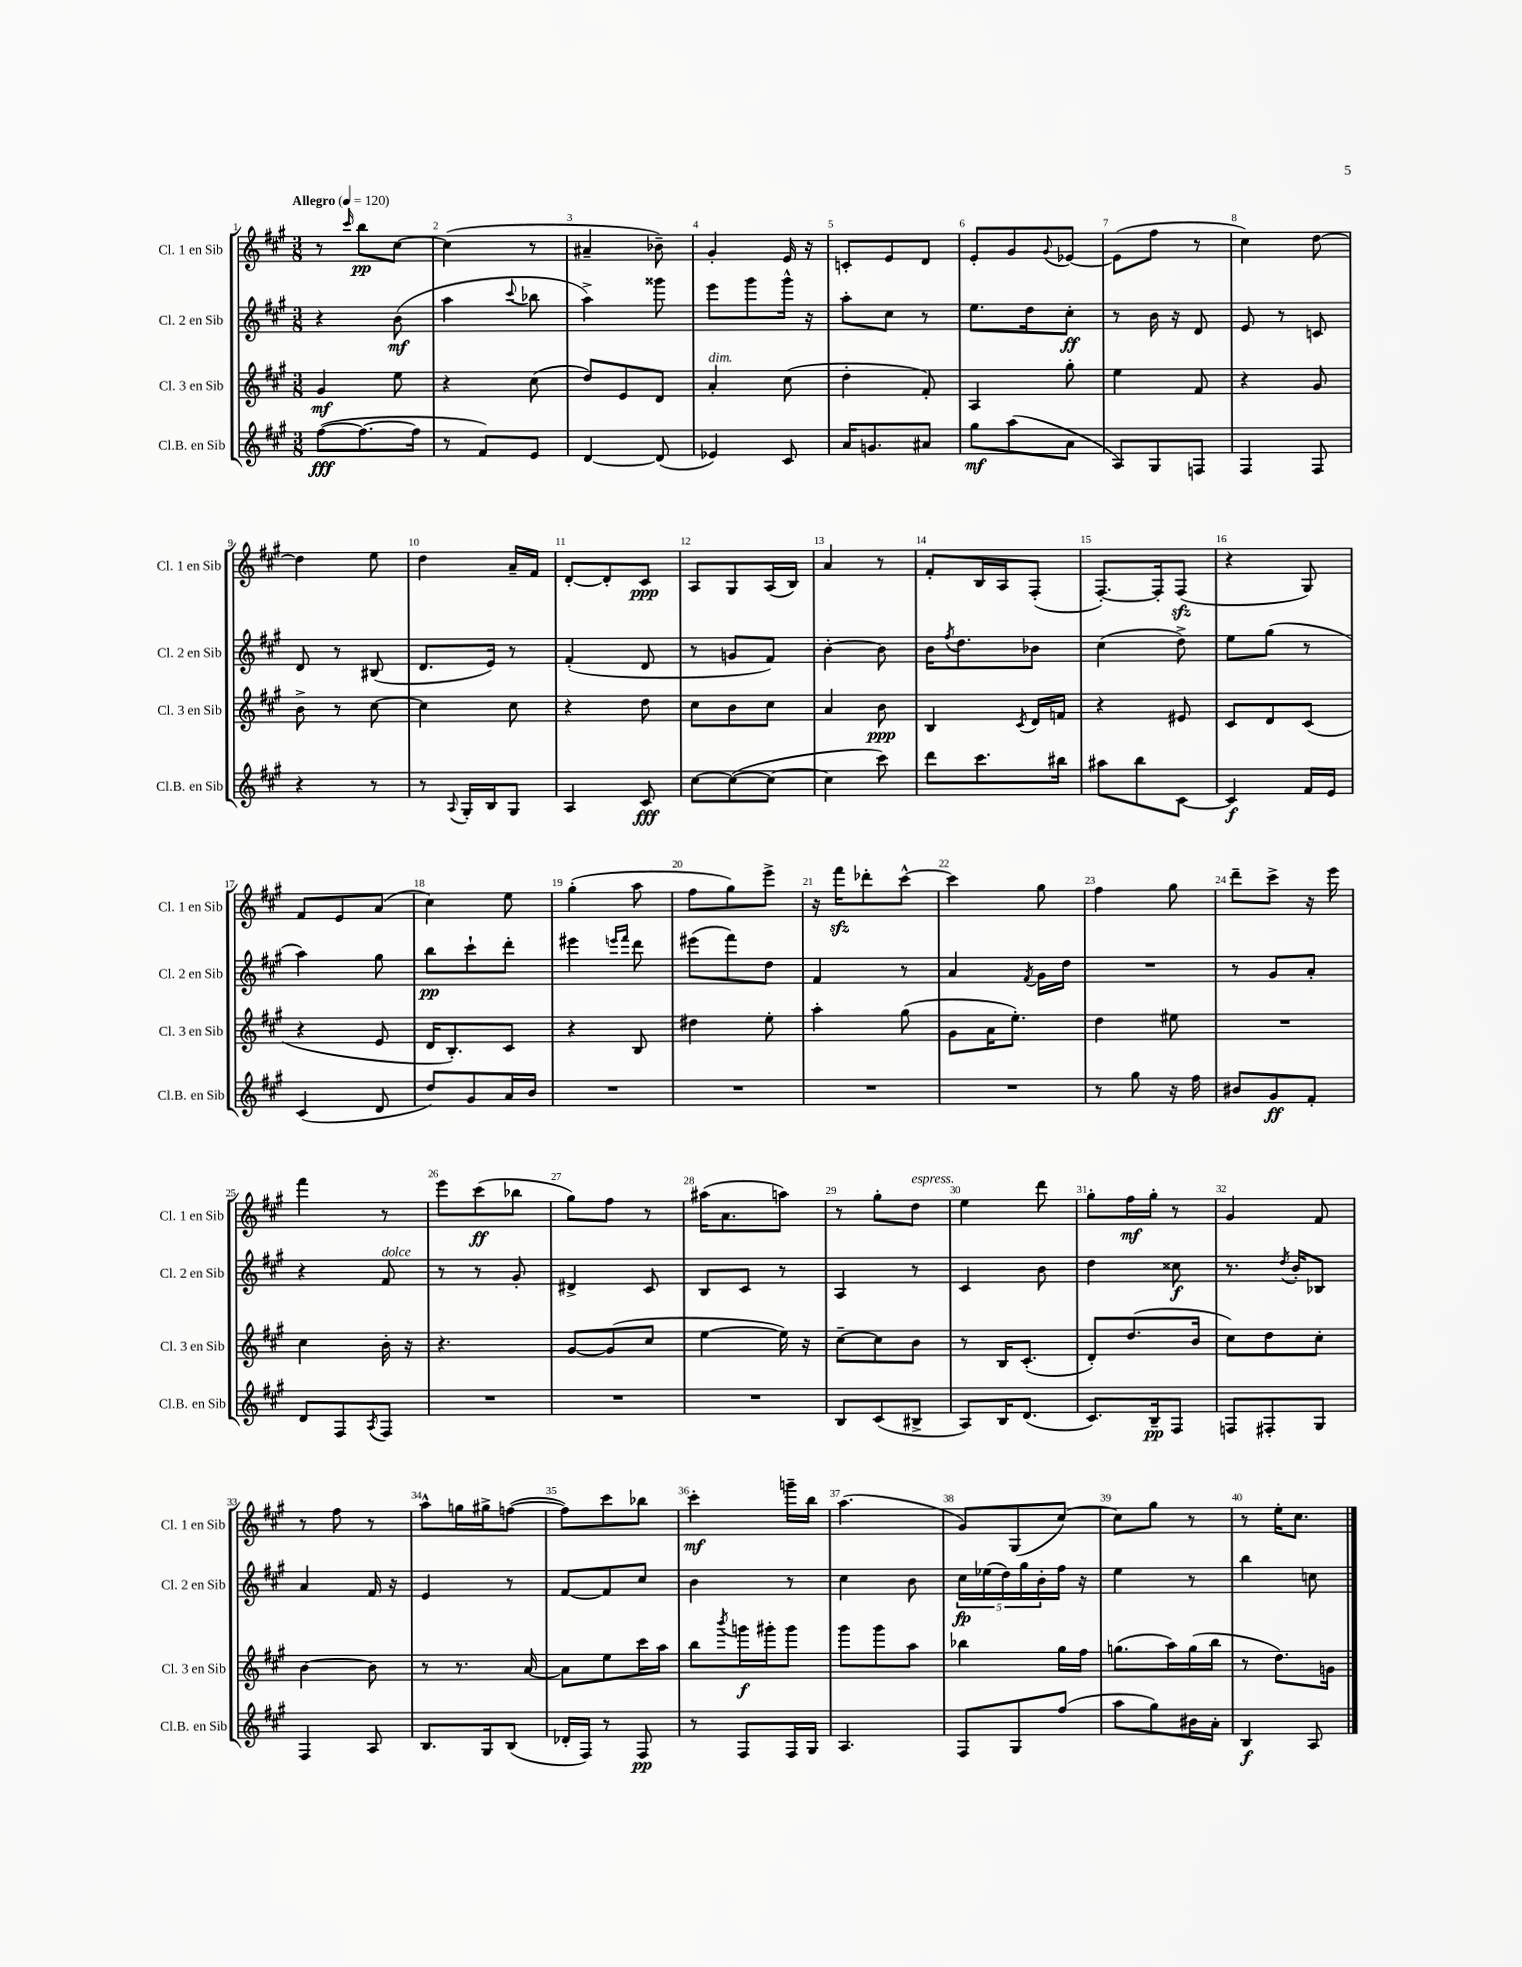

**kern	**dynam	**kern	**dynam	**kern	**dynam	**kern	**dynam
*part4	*part4	*part3	*part3	*part2	*part2	*part1	*part1
*staff4	*staff4	*staff3	*staff3	*staff2	*staff2	*staff1	*staff1
*I"Cl.B. en Sib	*	*I"Cl. 3 en Sib	*	*I"Cl. 2 en Sib	*	*I"Cl. 1 en Sib	*
*I'Cl.B. en Sib	*	*I'Cl. 3 en Sib	*	*I'Cl. 2 en Sib	*	*I'Cl. 1 en Sib	*
*clefG2	*	*clefG2	*	*clefG2	*	*clefG2	*
*k[f#c#g#]	*	*k[f#c#g#]	*	*k[f#c#g#]	*	*k[f#c#g#]	*
*M3/8	*	*M3/8	*	*M3/8	*	*M3/8	*
*MM120	*	*MM120	*	*MM120	*	*MM120	*
=1	=1	=1	=1	=1	=1	=1	=1
!	!	!	!	!	!	!LO:TX:a:B:t=Allegro	!
([8ff#\L	fff	4g#/	mf	4r	.	8r	.
.	.	.	.	.	.	16qqccc#/	.
8.ff#\_	.	.	.	.	.	8bb\L	pp
.	.	8ee\	.	(8b\	mf	[8cc#\J	.
16ff#\Jk]	.	.	.	.	.	.	.
=2	=2	=2	=2	=2	=2	=2	=2
8r	.	4r	.	4aa\	.	(4cc#\]	.
8f#/L)	.	.	.	.	.	.	.
.	.	.	.	8qqccc#/	.	.	.
8e/J	.	(8cc#\	.	8bb-X\	.	8r	.
=3	=3	=3	=3	=3	=3	=3	=3
[4d/	.	8dd/L)	.	4aa^\)	.	4a#X~/	.
.	.	8e/	.	.	.	.	.
(8d/]	.	8d/J	.	8ggg##X\	.	8b-X~\)	.
=4	=4	=4	=4	=4	=4	=4	=4
!	!	!LO:TX:a:i:t=dim.	!	!	!	!	!
4e-X/)	.	4a'/	.	8eee\L	.	4g#'/	.
.	.	.	.	8ggg#\	.	.	.
8c#/	.	(8cc#\	.	16ggg#^^\Jk	.	16e/	.
.	.	.	.	16r	.	16r	.
=5	=5	=5	=5	=5	=5	=5	=5
16a/KL	.	4dd'\	.	8aa'\L	.	8cn'/L	.
8.gn/	.	.	.	.	.	.	.
.	.	.	.	8cc#\J	.	8e/	.
8a#X/J	.	8f#'/)	.	8r	.	8d/J	.
=6	=6	=6	=6	=6	=6	=6	=6
8gg#\L	mf	4A/	.	8.ee\L	.	8e'/L	.
(8aa\	.	.	.	.	.	8g#/	.
.	.	.	.	16dd\k	.	.	.
.	.	.	.	.	.	8qqg#/	.
8a\J	.	8gg#'\	.	8cc#'\J	ff	[8e-X/J	.
=7	=7	=7	=7	=7	=7	=7	=7
8A/L)	.	4ee\	.	8r	.	(8e-\L]	.
8G#/	.	.	.	16b\	.	8ff#\J	.
.	.	.	.	16r	.	.	.
8Fn/J	.	8f#/	.	8d/	.	8r	.
=8	=8	=8	=8	=8	=8	=8	=8
4F#/	.	4r	.	8e/	.	4cc#\)	.
.	.	.	.	8r	.	.	.
8F#/	.	8g#/	.	8cn/	.	[8dd\	.
!!LO:LB:g=z
=9	=9	=9	=9	=9	=9	=9	=9
4r	.	8b^\	.	8d/	.	4dd\]	.
.	.	8r	.	8r	.	.	.
8r	.	[8cc#\	.	(8B#X/	.	8ee\	.
=10	=10	=10	=10	=10	=10	=10	=10
8r	.	4cc#\]	.	8.d/L	.	4dd\	.
8qqA/	.	.	.	.	.	.	.
16G#'/LL	.	.	.	.	.	.	.
16B/J	.	.	.	16e/Jk)	.	.	.
8G#/J	.	8cc#\	.	8r	.	16a~/LL	.
.	.	.	.	.	.	16f#/JJ	.
=11	=11	=11	=11	=11	=11	=11	=11
4A/	.	4r	.	(4f#'/	.	[8d'/L	.
.	.	.	.	.	.	8d'/]	.
8c#/	fff	8dd\	.	8d/	.	8c#/J	ppp
=12	=12	=12	=12	=12	=12	=12	=12
[8cc#\L	.	8cc#\L	.	8r	.	8A/L	.
(8cc#\_	.	8b\	.	8gn/L	.	8G#/	.
8cc#\J_	.	8cc#\J	.	8f#/J)	.	(16A/L	.
.	.	.	.	.	.	16B/JJ)	.
=13	=13	=13	=13	=13	=13	=13	=13
4cc#\]	.	4a/	.	[4b'\	.	4a/	.
8ccc#\)	.	8b\	ppp	8b\]	.	8r	.
=14	=14	=14	=14	=14	=14	=14	=14
8ddd\L	.	4B/	.	16b\KL	.	8f#'/L	.
.	.	.	.	8qff#/	.	.	.
.	.	.	.	8.dd\	.	.	.
8.ccc#\	.	.	.	.	.	16B/L	.
.	.	.	.	.	.	16A/J	.
.	.	8qc#/	.	.	.	.	.
.	.	16d/LL	.	8b-X\J	.	(8F#'/J	.
16bb#X\Jk	.	16fn/JJ	.	.	.	.	.
=15	=15	=15	=15	=15	=15	=15	=15
8aa#X\L	.	4r	.	(4cc#\	.	[8.F#'/L)	.
8bb\	.	.	.	.	.	.	.
.	.	.	.	.	.	16F#'/k]	.
[8c#\J	.	8e#X/	.	8dd^\)	.	(8F#zz/J	.
=16	=16	=16	=16	=16	=16	=16	=16
4c#/]	f	8c#/L	.	8ee\L	.	4r	.
.	.	8d/	.	(8gg#\J	.	.	.
16f#/LL	.	(8c#/J	.	8r	.	8G#/)	.
16e/JJ	.	.	.	.	.	.	.
!!LO:LB:g=z
=17	=17	=17	=17	=17	=17	=17	=17
(4c#/	.	4r	.	4aa\)	.	8f#/L	.
.	.	.	.	.	.	8e/	.
8d/	.	8e/	.	8gg#\	.	(8a/J	.
=18	=18	=18	=18	=18	=18	=18	=18
8dd/L)	.	16d/KL	.	8bb\L	pp	4cc#\)	.
.	.	8.B'/)	.	.	.	.	.
8g#/	.	.	.	8ccc#`\	.	.	.
16a/L	.	8c#/J	.	8ddd'\J	.	8ee\	.
16b/JJ	.	.	.	.	.	.	.
=19	=19	=19	=19	=19	=19	=19	=19
4.r	.	4r	.	4eee#X\	.	(4gg#'\	.
.	.	.	.	16qqeeen/LL	.	.	.
.	.	.	.	16qqfff#/JJ	.	.	.
.	.	8B/	.	8ddd\	.	8aa\	.
=20	=20	=20	=20	=20	=20	=20	=20
4.r	.	4dd#X\	.	(8eee#X\L	.	8ff#\L	.
.	.	.	.	8fff#\)	.	8gg#\)	.
.	.	8ee'\	.	8dd\J	.	8eee^\J	.
=21	=21	=21	=21	=21	=21	=21	=21
4.r	.	4aa'\	.	4f#/	.	16r	.
.	.	.	.	.	.	16fff#zz\KL	.
.	.	.	.	.	.	8ddd-X'\	.
.	.	(8gg#\	.	8r	.	[8ccc#^^\J	.
=22	=22	=22	=22	=22	=22	=22	=22
4.r	.	8g#\L	.	4a/	.	4ccc#\]	.
.	.	16a\K	.	.	.	.	.
.	.	8.ee'\J)	.	.	.	.	.
.	.	.	.	8qf#/	.	.	.
.	.	.	.	16g#\LL	.	8gg#\	.
.	.	.	.	16dd\JJ	.	.	.
=23	=23	=23	=23	=23	=23	=23	=23
8r	.	4dd\	.	4.r	.	4ff#\	.
8gg#\	.	.	.	.	.	.	.
16r	.	8ee#X\	.	.	.	8gg#\	.
16ff#\	.	.	.	.	.	.	.
=24	=24	=24	=24	=24	=24	=24	=24
8b#X/L	.	4.r	.	8r	.	8ddd~\L	.
8g#/	ff	.	.	8g#/L	.	8ccc#^\J	.
8f#'/J	.	.	.	8a'/J	.	16r	.
.	.	.	.	.	.	16eee\	.
!!LO:LB:g=z
=25	=25	=25	=25	=25	=25	=25	=25
8d/L	.	4cc#\	.	4r	.	4fff#\	.
8F#/	.	.	.	.	.	.	.
8qA/	.	.	.	.	.	.	.
!	!	!	!	!LO:TX:a:i:t=dolce	!	!	!
8F#/J	.	16b'\	.	8f#/	.	8r	.
.	.	16r	.	.	.	.	.
=26	=26	=26	=26	=26	=26	=26	=26
4.r	.	4.r	.	8r	.	8eee\L	.
.	.	.	.	8r	.	(8ccc#\	ff
.	.	.	.	8g#'/	.	8bb-X\J	.
=27	=27	=27	=27	=27	=27	=27	=27
4.r	.	[8g#/L	.	4d#X^/	.	8gg#\L)	.
.	.	(8g#/]	.	.	.	8ff#\J	.
.	.	8cc#/J	.	8c#/	.	8r	.
=28	=28	=28	=28	=28	=28	=28	=28
4.r	.	[4ee\	.	8B/L	.	(16aa#X\KL	.
.	.	.	.	.	.	8.a\	.
.	.	.	.	8c#/J	.	.	.
.	.	16ee\])	.	8r	.	8aan\J)	.
.	.	16r	.	.	.	.	.
=29	=29	=29	=29	=29	=29	=29	=29
8B/L	.	[8cc#~\L	.	4A/	.	8r	.
(8c#/	.	8cc#\]	.	.	.	8gg#'\L	.
!	!	!	!	!	!	!LO:TX:a:i:t=espress.	!
8B#X^/J	.	8b\J	.	8r	.	8dd\J	.
=30	=30	=30	=30	=30	=30	=30	=30
8A/L)	.	8r	.	4c#/	.	4ee\	.
16B/K	.	16B/KL	.	.	.	.	.
(8.d/J	.	(8.c#'/J	.	.	.	.	.
.	.	.	.	8b\	.	8ddd\	.
=31	=31	=31	=31	=31	=31	=31	=31
8.c#/L)	.	8d'/L)	.	4dd\	.	8gg#'\L	.
.	.	(8.dd/	.	.	.	16ff#\L	mf
16B~/k	pp	.	.	.	.	16gg#'\JJ	.
8F#/J	.	.	.	8cc##X\	f	8r	.
.	.	16b/Jk	.	.	.	.	.
=32	=32	=32	=32	=32	=32	=32	=32
8Fn/L	.	8cc#\L)	.	8.r	.	4g#/	.
8F#X'/	.	8dd\	.	.	.	.	.
.	.	.	.	8qdd/	.	.	.
.	.	.	.	16b'/KL	.	.	.
8G#/J	.	8cc#'\J	.	8B-X/J	.	8f#/	.
!!LO:LB:g=z
=33	=33	=33	=33	=33	=33	=33	=33
4F#/	.	[4b\	.	4a/	.	8r	.
.	.	.	.	.	.	8ff#\	.
8A/	.	8b\]	.	16f#/	.	8r	.
.	.	.	.	16r	.	.	.
=34	=34	=34	=34	=34	=34	=34	=34
8.B/L	.	8r	.	4e/	.	8aa^^\L	.
.	.	8.r	.	.	.	16ggn\L	.
16G#/k	.	.	.	.	.	16gg#X^\J	.
(8B/J	.	.	.	8r	.	([8ffn\J	.
.	.	[16a/	.	.	.	.	.
=35	=35	=35	=35	=35	=35	=35	=35
16d-X'/LL	.	8a\L]	.	[8f#/L	.	8ff\L])	.
16F#/JJ)	.	.	.	.	.	.	.
8r	.	8ee\	.	8f#/]	.	8ccc#\	.
8F#/	pp	16ccc#\L	.	8cc#/J	.	8bb-X\J	.
.	.	16aa\JJ	.	.	.	.	.
=36	=36	=36	=36	=36	=36	=36	=36
8r	.	8bb\L	.	4b\	.	4ccc#'\	mf
.	.	8qbbb/	.	.	.	.	.
8F#/L	.	16gggn\L	f	.	.	.	.
.	.	16ggg#X'\J	.	.	.	.	.
16F#/L	.	8ggg#\J	.	8r	.	16gggn~\LL	.
16G#/JJ	.	.	.	.	.	16bb\JJ	.
=37	=37	=37	=37	=37	=37	=37	=37
4.A/	.	8ggg#\L	.	4cc#\	.	(4.aa\	.
.	.	8ggg#\	.	.	.	.	.
.	.	8aa\J	.	8b\	.	.	.
=38	=38	=38	=38	=38	=38	=38	=38
8F#/L	.	4bb-X\	.	20cc#\LL	fp	8g#/L)	.
.	.	.	.	(20ee-X\	.	.	.
.	.	.	.	20dd\)	.	.	.
8G#/	.	.	.	.	.	(8G#/	.
.	.	.	.	20gg#\	.	.	.
.	.	.	.	20b'\	.	.	.
(8ff#/J	.	16gg#\LL	.	16ff#\JJ	.	[8cc#/J)	.
.	.	16ff#\JJ	.	16r	.	.	.
=39	=39	=39	=39	=39	=39	=39	=39
8aa\L	.	(8.ggn\L	.	4ee\	.	8cc#\L]	.
8gg#\)	.	.	.	.	.	8gg#\J	.
.	.	16aa\L)	.	.	.	.	.
16b#X\L	.	(16gg\	.	8r	.	8r	.
16a'\JJ	.	16bb\JJ	.	.	.	.	.
=40	=40	=40	=40	=40	=40	=40	=40
4B/	f	8r	.	4bb\	.	8r	.
.	.	8.dd\L)	.	.	.	16ee'\KL	.
.	.	.	.	.	.	8.cc#\J	.
8A/	.	.	.	8ccn\	.	.	.
.	.	16gn\Jk	.	.	.	.	.
==	==	==	==	==	==	==	==
*-	*-	*-	*-	*-	*-	*-	*-
